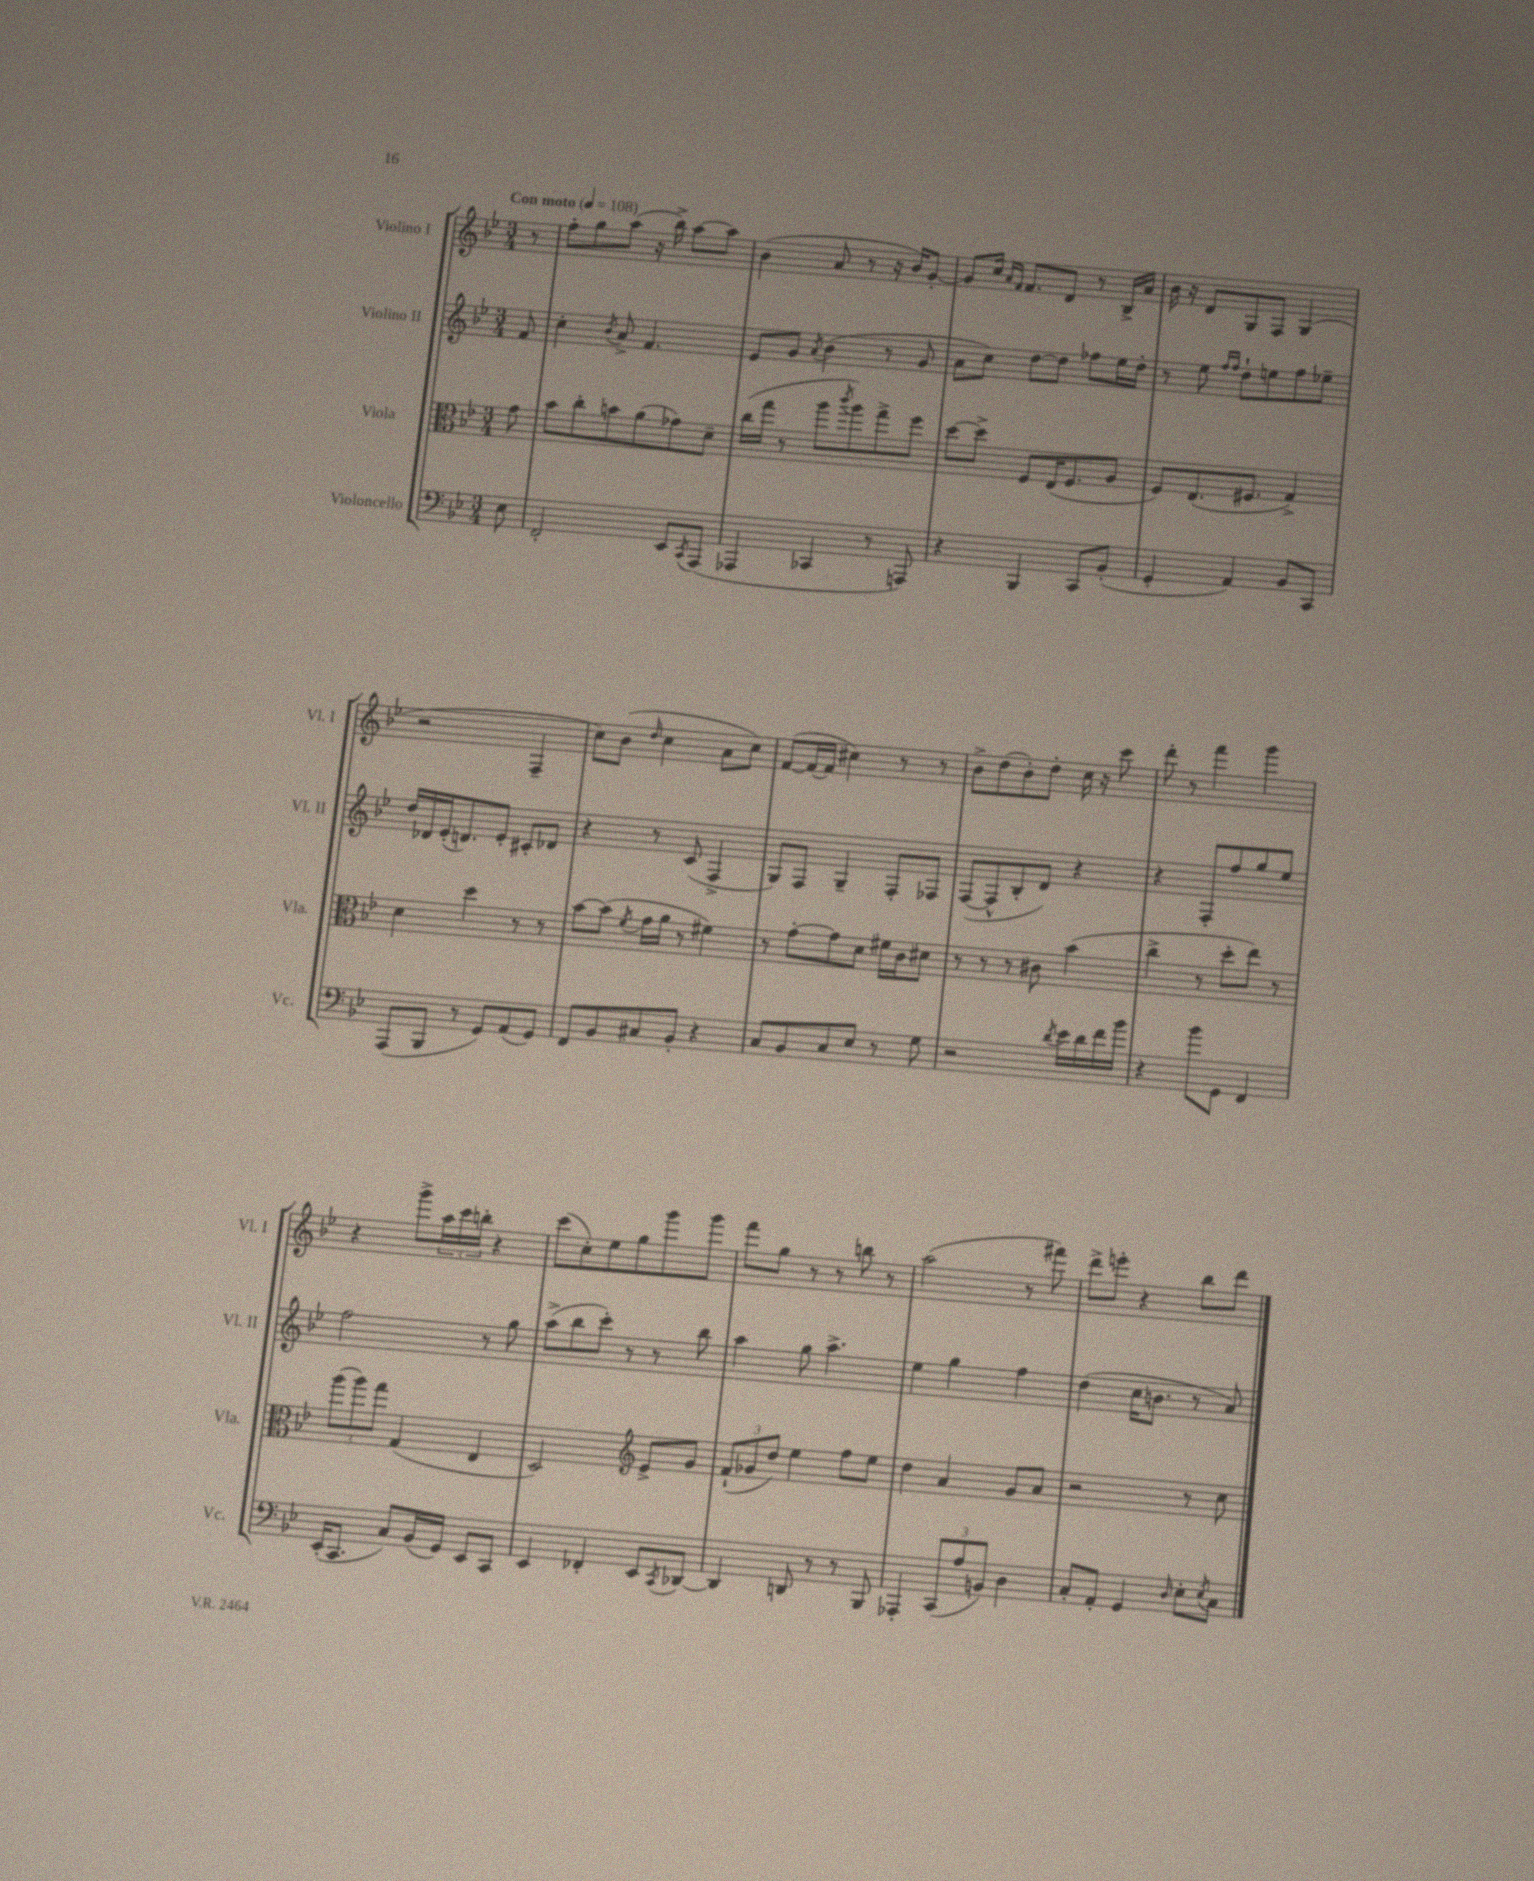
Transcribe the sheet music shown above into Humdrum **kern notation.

**kern	**kern	**kern	**kern
*staff4	*staff3	*staff2	*staff1
*clefF4	*clefC3	*clefG2	*clefG2
*k[b-e-]	*k[b-e-]	*k[b-e-]	*k[b-e-]
*M3/4	*M3/4	*M3/4	*M3/4
*MM108	*MM108	*MM108	*MM108
8E-	8g	8f	8r
=	=	=	=
2FF'	8b-	4cc'	8ff'
.	8cc'	.	8gg
.	.	8qb-	.
.	8b	8a^	(8aa
.	(8a	4.f	16r
.	.	.	16bb-^)
8EE-	8g-)	.	[8aa
8qCC	.	.	.
(8AAA	8d~	.	8aa]
=	=	=	=
4AAA-	(16cc	8e-	(4b-
.	16gg	.	.
.	8r	8g	.
.	.	8qa	.
4CC-	8aa	(4b-	8a
.	8qccc	.	.
.	8aa)	.	8r
8r	8gg^	8r	16r
.	.	.	16b-)
8AAA)	8ff	8g	[8g'
=	=	=	=
4r	[8dd	8a	8g]
.	8dd^]	8cc)	16cc
.	.	.	16qqa
.	.	.	16qqf
.	.	.	8.f
4BBB-	8F	[8dd	.
.	(16E-	8dd]	8d
.	8.F	.	.
8CC	.	8ff-	8r
(8BB-'	8A	16ee-	16B-^
.	.	16dd'	16a
=	=	=	=
4GG'	8F)	8r	16b-
.	.	.	16r
.	(8.E-	8ee-	8d
.	.	16qqff	.
.	.	16qqff	.
4AA)	.	8dd`	8G
.	8.F#	.	.
.	.	8ee	8F
8BB-	4G^)	8ff	(4G
8CC	.	8ee-~	.
=	=	=	=
(8AAA	4d	16dd	2r
.	.	16d-	.
8BBB-	.	(16e-'	.
.	.	8.d)	.
8r	4dd	.	.
8GG)	.	8e-'	.
(8AA	8r	8c#'	4F~
8GG)	8r	8d-	.
=	=	=	=
8FF	[8b-	4r	8cc)
8BB-	(8b-]	.	(8b-
.	8qf	.	16qqdd
8C#	16g	8r	4cc
.	16a	.	.
8BB-'	8r	(8c	.
4r	4f#)	4F^	8a
.	.	.	8cc)
=	=	=	=
8C	8r	8G)	([8f
8BB-	[8g'	8F	16f_
.	.	.	16f]
8C	8g]	4G~	4cc#)
8E-	8d	.	.
8r	16f#	8F'	8r
.	16c	.	.
8G	8d#	8F-	8r
=	=	=	=
2r	8r	([8F	8b-^
.	8r	8F^^]	(8dd
.	8r	8B-'	8b-')
.	8c#	8d)	8dd'
8qd	.	.	.
16e-	(4b-	4r	16cc
16d	.	.	16r
16f	.	.	8ccc
16b-	.	.	.
=	=	=	=
4r	4cc^	4r	8ddd'
.	.	.	8r
8b-	8r	8F'	4fff
8GG	8dd'	8ff	.
4FF	8ee-)	8gg	4ggg
.	8r	8ee-	.
=	=	=	=
(16EE-'	(12aa	2ff	4r
8.CC	.	.	.
.	12aa)	.	.
.	12gg	.	.
8C)	(4G	.	8ggg^
(16BB-	.	.	24aa
.	.	.	24ccc
16GG)	.	.	.
.	.	.	24bb'
8EE-	4E-	8r	4r
8CC	.	8gg	.
=	=	=	=
4EE-	2D)	(8aa^	(8ccc
.	.	8bb-	8cc')
4FF-'	.	8ccc')	8ee-
.	.	8r	8gg
*	*clefG2	*	*
8EE-	8e-^	8r	8ggg
8qCC	.	.	.
[8DD-	8g	8bb-	8ggg
=	=	=	=
4DD-]	(12f`	4aa	8fff
.	12g-	.	.
.	.	.	8gg
.	12dd)	.	.
8DD	4ee-	8gg	8r
8r	.	4.aa^	8r
8r	8ff	.	8bb
8BBB-	8ee-	.	8r
=	=	=	=
4AAA-'	4dd	4ee-	(2aa
(12CC	4a	4gg	.
12A	.	.	.
12BB)	.	.	.
4D	8g	4ff	8r
.	8a	.	8fff#)
=	=	=	=
8C'	2r	(4dd	8ddd^
8AA'	.	.	8eee'
4GG	.	16cc	4r
.	.	8.b	.
16qqD	.	.	.
8E-'	8r	8r	8bb-
8qE-	.	.	.
8C	8cc	8a)	8ddd
==	==	==	==
*-	*-	*-	*-
